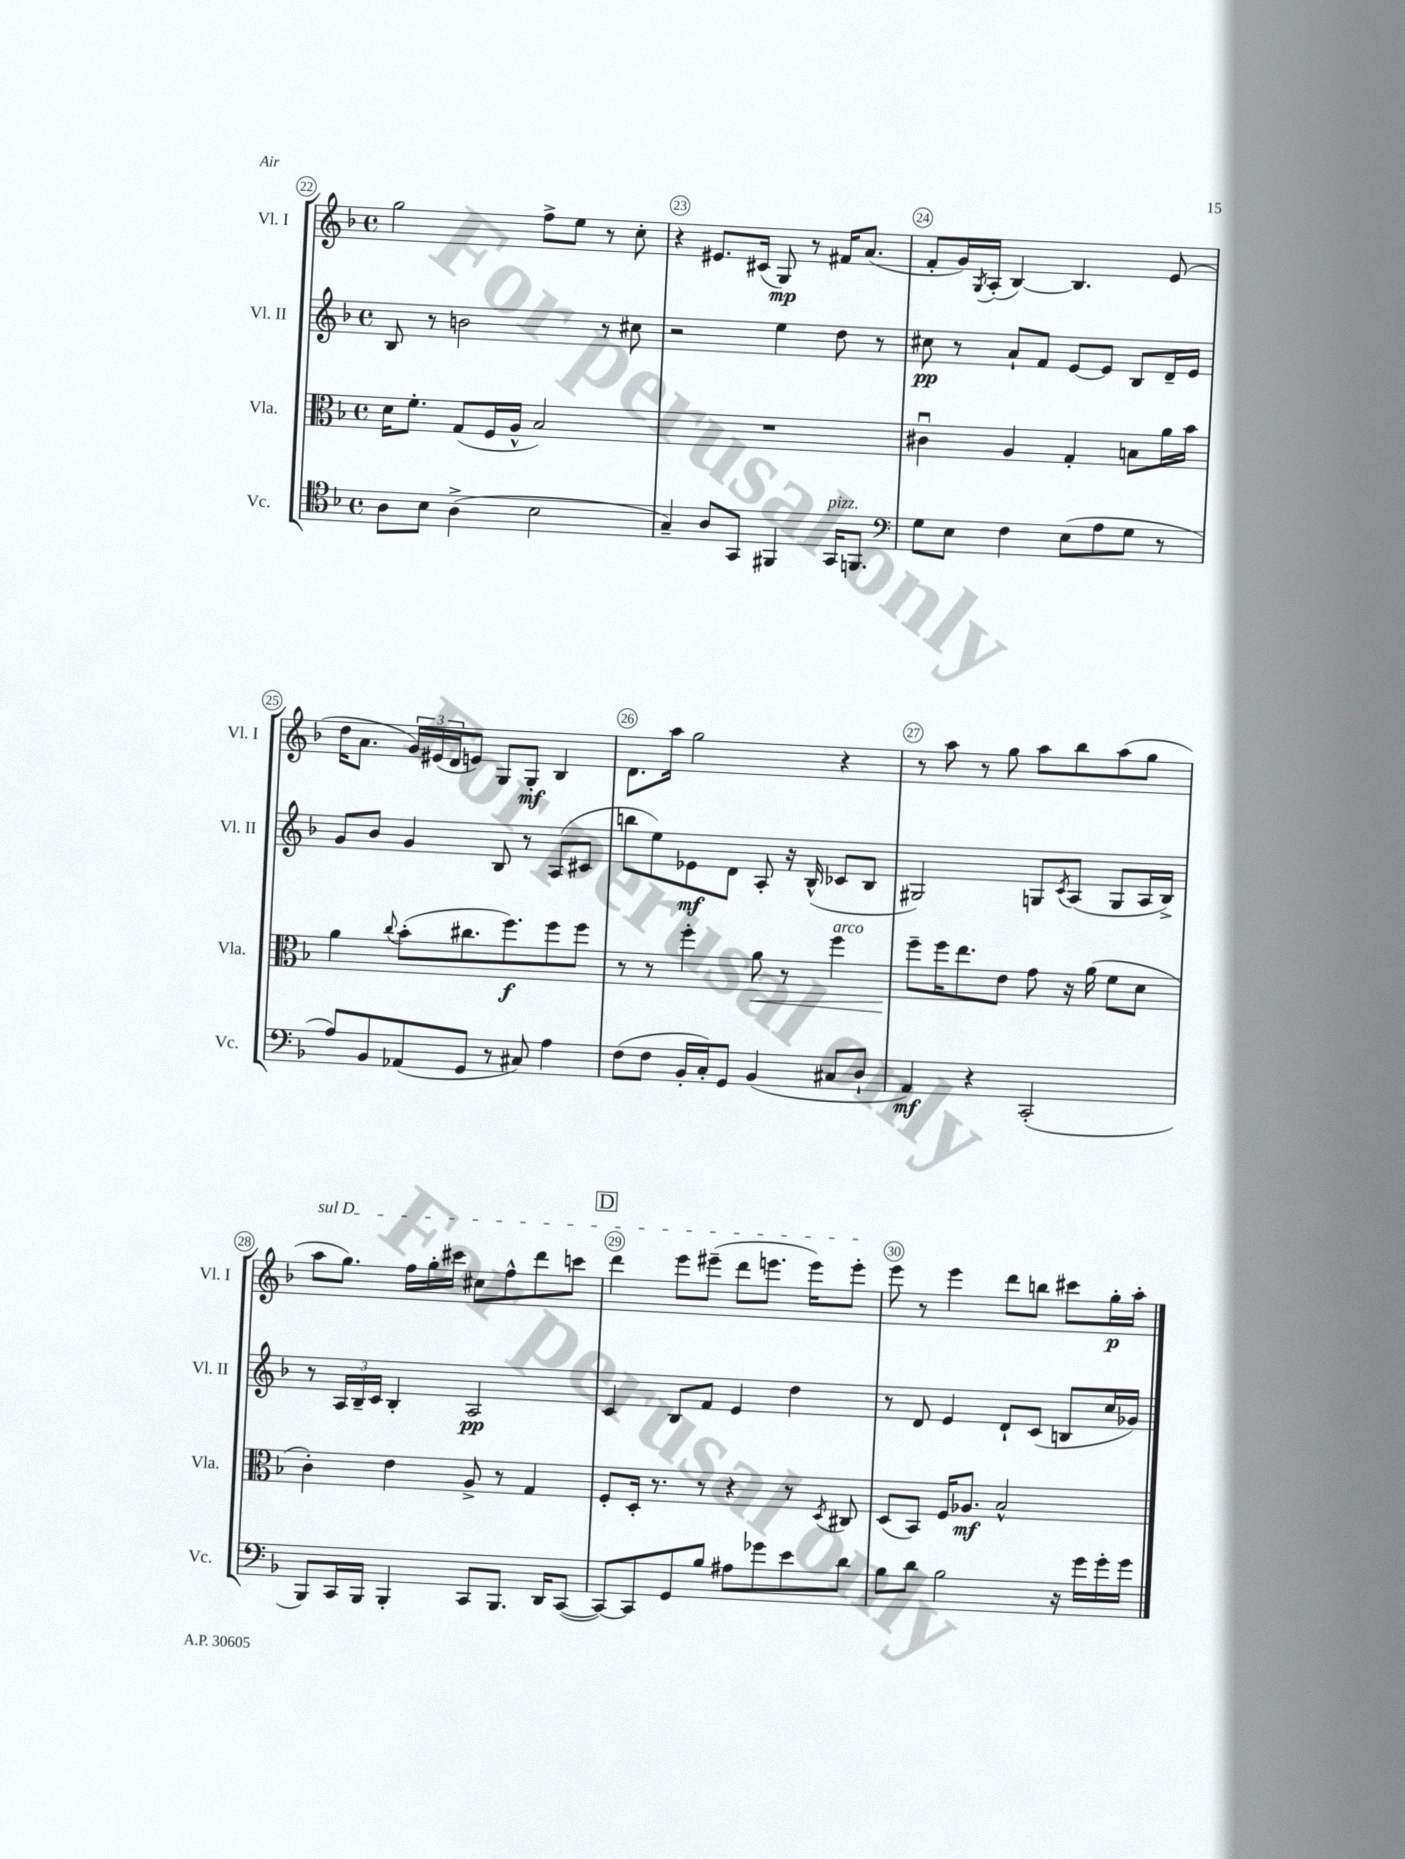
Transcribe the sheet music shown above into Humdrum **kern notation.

**kern	**dynam	**kern	**dynam	**kern	**dynam	**kern	**dynam
*part4	*part4	*part3	*part3	*part2	*part2	*part1	*part1
*staff4	*staff4	*staff3	*staff3	*staff2	*staff2	*staff1	*staff1
*I"Vc.	*	*I"Vla.	*	*I"Vl. II	*	*I"Vl. I	*
*I'Vc.	*	*I'Vla.	*	*I'Vl. II	*	*I'Vl. I	*
*clefC4	*	*clefC3	*	*clefG2	*	*clefG2	*
*k[b-]	*	*k[b-]	*	*k[b-]	*	*k[b-]	*
*M4/4	*	*M4/4	*	*M4/4	*	*M4/4	*
*met(c)	*	*met(c)	*	*met(c)	*	*met(c)	*
=22	=22	=22	=22	=22	=22	=22	=22
8A\L	.	16d\KL	.	8B-/	.	2gg\	.
.	.	8.f'\J	.	.	.	.	.
8B-\J	.	.	.	8r	.	.	.
(4A^\	.	(8G/L	.	2bn\	.	.	.
.	.	16F/L	.	.	.	.	.
.	.	16A^^/JJ	.	.	.	.	.
2B-\	.	2B-/)	.	.	.	8ff^\L	.
.	.	.	.	.	.	8ee\J	.
.	.	.	.	8r	.	8r	.
.	.	.	.	8cc#X\	.	8cc'\	.
=23	=23	=23	=23	=23	=23	=23	=23
4G~/)	.	1r	.	2r	.	4r	.
8A/L	.	.	.	.	.	8.e#X/L	.
8GG/J	.	.	.	.	.	.	.
.	.	.	.	.	.	(16c#X/Jk	.
4FF#X/	.	.	.	4ee\	.	8G/)	mp
.	.	.	.	.	.	8r	.
!LO:TX:a:i:t=pizz.	!	!	!	!	!	!	!
16GG/KL	.	.	.	8dd\	.	16f#X/KL	.
8.FFn/J	.	.	.	.	.	(8.a/J	.
.	.	.	.	8r	.	.	.
=24	=24	=24	=24	=24	=24	=24	=24
*clefF4	*	*	*	*	*	*	*
8G\L	.	4c#Xu\	.	8cc#X\	pp	8f'/L	.
8E\J	.	.	.	8r	.	16g/L)	.
.	.	.	.	.	.	8qG/	.
.	.	.	.	.	.	(16A'/JJ	.
4F\	.	4A/	.	8a`/L	.	[4B-/)	.
.	.	.	.	8f/J	.	.	.
(8E\L	.	4G'/	.	[8e/L	.	4.B-/]	.
8A\	.	.	.	8e/J]	.	.	.
8G\J	.	8Bn\L	.	8B-/L	.	.	.
8r	.	16a\L	.	16d~/L	.	(8e/	.
.	.	16b-\JJ	.	16e/JJ	.	.	.
!!LO:LB:g=z
=25	=25	=25	=25	=25	=25	=25	=25
8A/L)	.	4a\	.	8g/L	.	16dd\KL	.
.	.	.	.	.	.	8.a\J	.
8BB-/	.	.	.	8b-/J	.	.	.
.	.	8qqcc/	.	.	.	.	.
(8AA-X/	.	(8b-'\L	.	4g/	.	24g/LL)	.
.	.	.	.	.	.	(24e#X/	.
.	.	.	.	.	.	24d/J	.
8GG/J	.	8.cc#X\	.	.	.	8en/J)	.
8r	.	.	.	8B-/	.	8G/L	.
.	.	8.ff\)	f	.	.	.	.
8C#X/)	.	.	.	8r	.	8G'/J	mf
4A\	.	8ff\	.	(8A/L	.	4B-/	.
.	.	8ff\J	.	8c#X/J	.	.	.
=26	=26	=26	=26	=26	=26	=26	=26
(8F\L	.	8r	.	8bbn\L	.	8.d\L	.
8F\J	.	8r	.	8ee\)	.	.	.
.	.	.	.	.	.	16aa\Jk	.
16BB-'/LL	.	4ff'\	.	8e-X\	mf	2gg\	.
16C'/J)	.	.	.	.	.	.	.
8GG/J	.	.	.	8d\J	.	.	.
!	!	!	!LO:HP:b	!	!	!	!
(4BB-/	.	8a\	<	8A'/	.	.	.
.	.	8r	.	16r	.	.	.
.	.	.	.	(16B-^^/	.	.	.
!	!	!LO:TX:a:i:t=arco	!	!	!	!	!
8C#X/L	.	4ff\	.	8c-X/L	.	4r	.
8D`/J	.	.	.	8B-/J	.	.	.
=27	=27	=27	=27	=27	=27	=27	=27
4AA/)	mf	8ff~\L	.	2G#X/)	.	8r	.
.	.	16ff\K	[	.	.	8aa\	.
.	.	8.ee\	.	.	.	.	.
4r	.	.	.	.	.	8r	.
.	.	8e\J	.	.	.	8gg\	.
(2CC'/	.	8g\	.	8Gn/L	.	8aa\L	.
.	.	.	.	8qc/	.	.	.
.	.	16r	.	(8A/J	.	8bb-\	.
.	.	(16a\	.	.	.	.	.
.	.	8f\L	.	8G/L	.	(8aa\	.
.	.	8d\J	.	16A/L	.	8gg\J	.
.	.	.	.	16B-^/JJ)	.	.	.
!!LO:LB:g=z
=28	=28	=28	=28	=28	=28	=28	=28
!	!	!	!	!	!	!LO:TX:a:i:t=sul D	!
8BBB-/L)	.	4c'\)	.	8r	.	8aa\L	.
16CC/L	.	.	.	24A/LL	.	8.gg\J)	.
.	.	.	.	24B-~/	.	.	.
16BBB-/JJ	.	.	.	.	.	.	.
.	.	.	.	24c/JJ	.	.	.
4BBB-'/	.	4e\	.	4B-'/	.	.	.
.	.	.	.	.	.	16ff\LL	.
.	.	.	.	.	.	16gg'\	.
.	.	.	.	.	.	16ccc#X\JJ	.
8CC/L	.	8A^/	.	2A/	pp	8cc#X\L	.
8.BBB-/J	.	8r	.	.	.	8ff^^\	.
.	.	4G/	.	.	.	8ddd\	.
16DD/KL	.	.	.	.	.	.	.
([8CC/J	.	.	.	.	.	8cccn\J	.
!!LO:REH:place=s1:t=D
=29	=29	=29	=29	=29	=29	=29	=29
8CC/L_)	.	8F'/L	.	4c/	.	4ddd\	.
8CC/]	.	16D'/Jk	.	.	.	.	.
.	.	8.r	.	.	.	.	.
8GG/	.	.	.	8B-/L	.	8eee\L	.
8B-/J	.	8r	.	8f/J	.	(8eee#X~\J	.
8A#X\L	.	4r	.	4e/	.	8ddd\L	.
8g-X\	.	.	.	.	.	8.eeen\J	.
8e\	.	8r	.	4dd\	.	.	.
.	.	.	.	.	.	16eee\KL)	.
.	.	8qD/	.	.	.	.	.
8d\J	.	8C#X/	.	.	.	8eee'\J	.
=30	=30	=30	=30	=30	=30	=30	=30
8B-\L	.	(8D/L	.	8r	.	8eee\	.
8d\J	.	8BB-/J)	.	8d/	.	8r	.
2B-\	.	16F/KL	.	4e/	.	4eee\	.
.	.	8.A-X/J	mf	.	.	.	.
.	.	2B-^^/	.	8d`/L	.	8ddd\L	.
.	.	.	.	(8c/J	.	8bbn\J	.
16r	.	.	.	8Bn/L	.	8ccc#X\L	.
16g\LL	.	.	.	.	.	.	.
16g'\	.	.	.	16cc/L	.	16gg'\L	p
16g\JJ	.	.	.	16g-X/JJ)	.	16aa'\JJ	.
==	==	==	==	==	==	==	==
*-	*-	*-	*-	*-	*-	*-	*-
